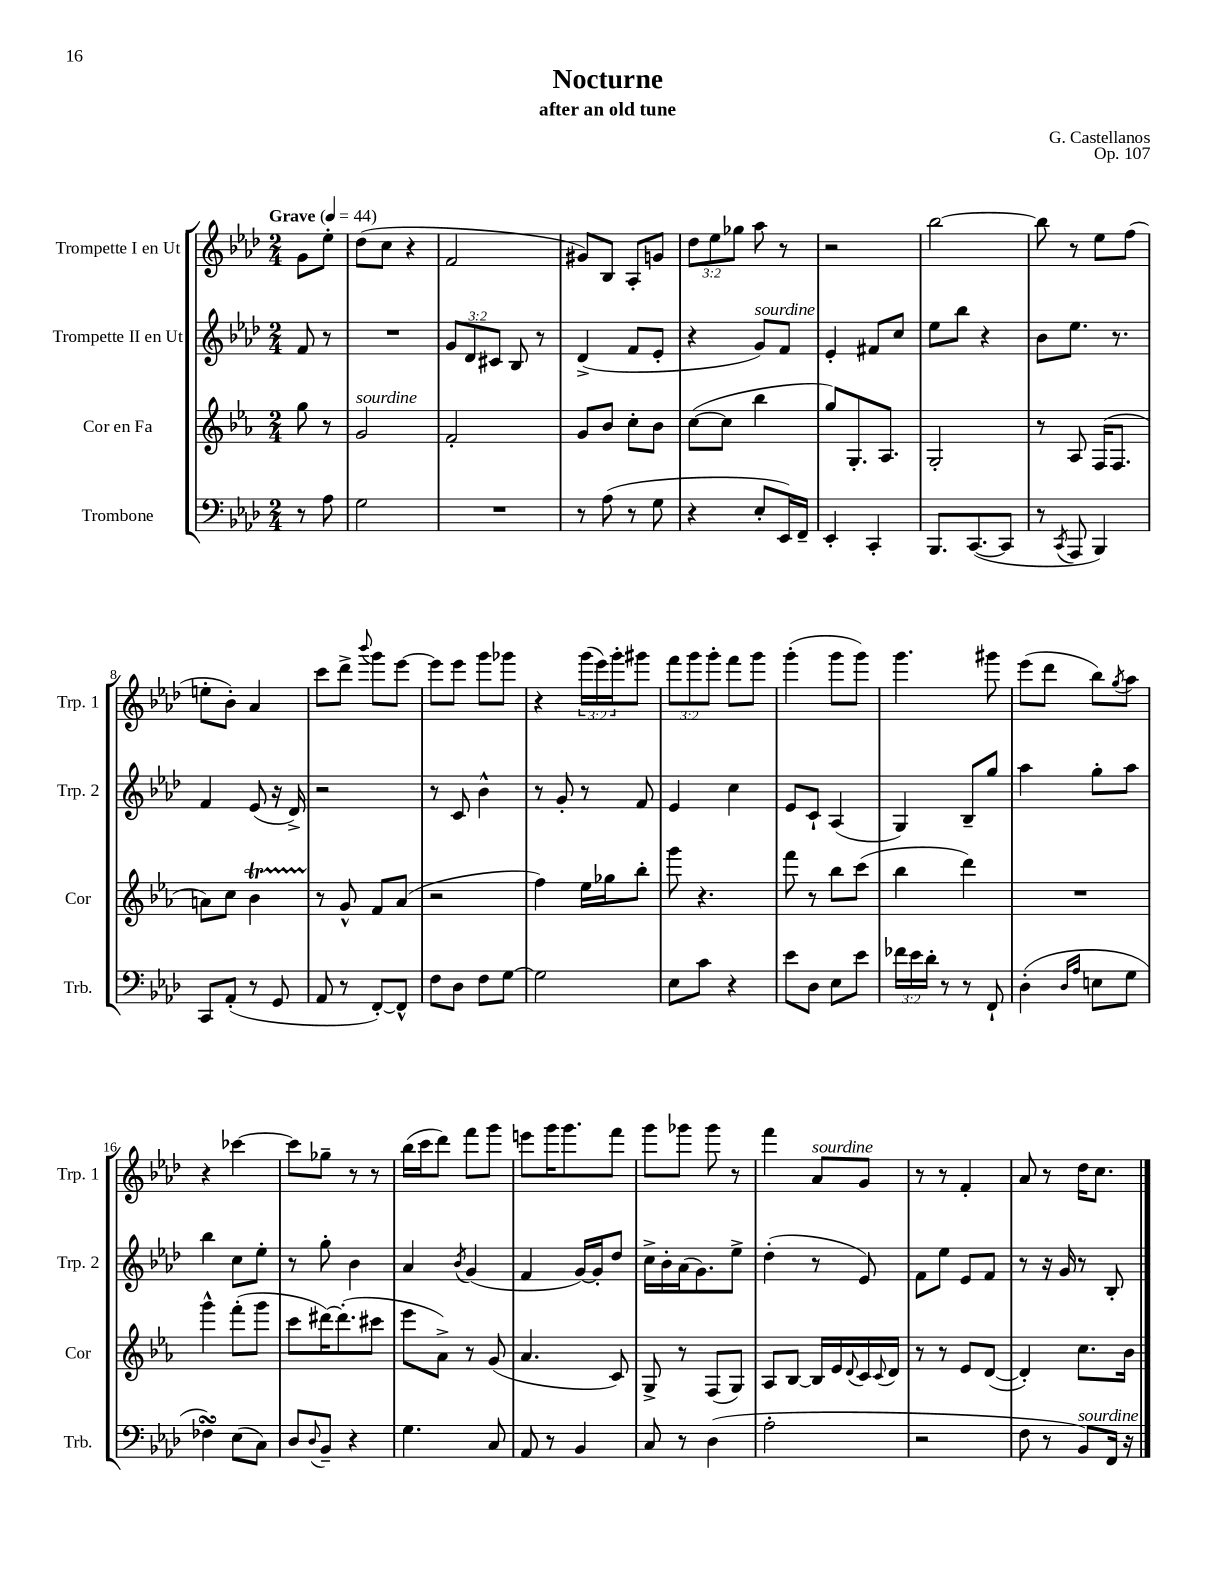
\header { title = "Nocturne" composer = "G. Castellanos" subtitle = "after an old tune" opus = "Op. 107" }
<<
\new StaffGroup <<
\new Staff = "s0" \with { instrumentName = "Trompette I en Ut" shortInstrumentName = "Trp. 1" } {
    \clef treble \key aes \major \numericTimeSignature \time 2/4 \override Staff.TupletNumber.text = #tuplet-number::calc-fraction-text \partial 4 \tempo "Grave" 4 = 44
    g'8 ees''8-. |
    des''8( c''8 r4 |
    f'2 |
    gis'8) bes8 aes8-. g'8 |
    \tuplet 3/2 { des''8 ees''8 ges''8 } aes''8 r8 |
    r2 |
    bes''2~ |
    bes''8 r8 ees''8 f''8( |
    e''8-. bes'8-.) aes'4 |
    c'''8 des'''8-> \appoggiatura { bes'''8 } g'''8 ees'''8~ |
    ees'''8 ees'''8 g'''8 ges'''8 |
    r4 \tuplet 3/2 { g'''16( ees'''16) g'''16-. } gis'''8 |
    \tuplet 3/2 { f'''8 g'''8 g'''8-. } f'''8 g'''8 |
    g'''4-.( g'''8 g'''8) |
    g'''4. gis'''8 |
    ees'''8( des'''8 bes''8) \acciaccatura { g''8 } aes''8 |
    r4 ces'''4~ |
    ces'''8 ges''8-- r8 r8 |
    bes''16( c'''16 des'''8) f'''8 g'''8 |
    e'''8 g'''16 g'''8. f'''8 |
    g'''8 ges'''8 ges'''8 r8 |
    f'''4 aes'8^\markup { \italic "sourdine" } g'8 |
    r8 r8 f'4-. |
    aes'8 r8 des''16 c''8. \bar "|." |
}
\new Staff = "s1" \with { instrumentName = "Trompette II en Ut" shortInstrumentName = "Trp. 2" } {
    \clef treble \key aes \major \numericTimeSignature \time 2/4 \override Staff.TupletNumber.text = #tuplet-number::calc-fraction-text \partial 4
    f'8 r8 |
    R2 |
    \tuplet 3/2 { g'8 des'8 cis'8 } bes8 r8 |
    des'4->( f'8 ees'8-. |
    r4 g'8^\markup { \italic "sourdine" }) f'8 |
    ees'4-. fis'8 c''8 |
    ees''8 bes''8 r4 |
    bes'8 ees''8. r8. |
    f'4 ees'8( r16 des'16->) |
    r2 |
    r8 c'8 bes'4-^ |
    r8 g'8-. r8 f'8 |
    ees'4 c''4 |
    ees'8 c'8-! aes4( |
    g4) bes8-- g''8 |
    aes''4 g''8-. aes''8 |
    bes''4 c''8 ees''8-. |
    r8 g''8-. bes'4 |
    aes'4 \acciaccatura { bes'8 } g'4( |
    f'4 g'16~) g'16-. des''8 |
    c''16-> bes'16-. aes'16( g'8.) ees''8-> |
    des''4-.( r8 ees'8) |
    f'8 ees''8 ees'8 f'8 |
    r8 r16 g'16 r8 bes8-. \bar "|." |
}
\new Staff = "s2" \with { instrumentName = "Cor en Fa" shortInstrumentName = "Cor" } {
    \clef treble \key ees \major \numericTimeSignature \time 2/4 \partial 4
    g''8 r8 |
    g'2^\markup { \italic "sourdine" } |
    f'2-. |
    g'8 bes'8 c''8-. bes'8 |
    c''8~( c''8 bes''4 |
    g''8) g8.-. aes8. |
    g2-. |
    r8 aes8 f16( f8. |
    a'8) c''8 bes'4\startTrillSpan |
    r8\stopTrillSpan g'8-^ f'8 aes'8( |
    r2 |
    f''4) ees''16 ges''16 bes''8-. |
    g'''8 r4. |
    f'''8 r8 bes''8 c'''8( |
    bes''4 d'''4) |
    R2 |
    g'''4-^ f'''8-.( g'''8 |
    c'''8 dis'''16~) dis'''8.-.( cis'''8 |
    ees'''8 aes'8->) r8 g'8( |
    aes'4. c'8) |
    g8-> r8 f8( g8) |
    aes8 bes8~ bes16 ees'16 \appoggiatura { d'8 } c'16 \appoggiatura { c'8 } d'16 |
    r8 r8 ees'8 d'8~( |
    d'4-.) c''8. bes'16 \bar "|." |
}
\new Staff = "s3" \with { instrumentName = "Trombone" shortInstrumentName = "Trb." } {
    \clef bass \key aes \major \numericTimeSignature \time 2/4 \override Staff.TupletNumber.text = #tuplet-number::calc-fraction-text \partial 4
    r8 aes8 |
    g2 |
    R2 |
    r8 aes8( r8 g8 |
    r4 ees8-. ees,16) f,16-- |
    ees,4-. c,4-. |
    bes,,8. c,8.~( c,8 |
    r8 \acciaccatura { c,8 } aes,,8 bes,,4) |
    c,8 aes,8-.( r8 g,8 |
    aes,8 r8 f,8~-.) f,8-^ |
    f8 des8 f8 g8~ |
    g2 |
    ees8 c'8 r4 |
    ees'8 des8 ees8 ees'8 |
    \tuplet 3/2 { fes'16 ees'16 des'16-. } r8 r8 f,8-! |
    des4-.( \grace { des16 aes16 } e8 g8 |
    fes4\turn) ees8( c8) |
    des8 \appoggiatura { des8 } bes,8-- r4 |
    g4. c8 |
    aes,8 r8 bes,4 |
    c8 r8 des4( |
    aes2-. |
    r2 |
    f8 r8 bes,8^\markup { \italic "sourdine" }) f,16 r16 \bar "|." |
}
>>
>>
